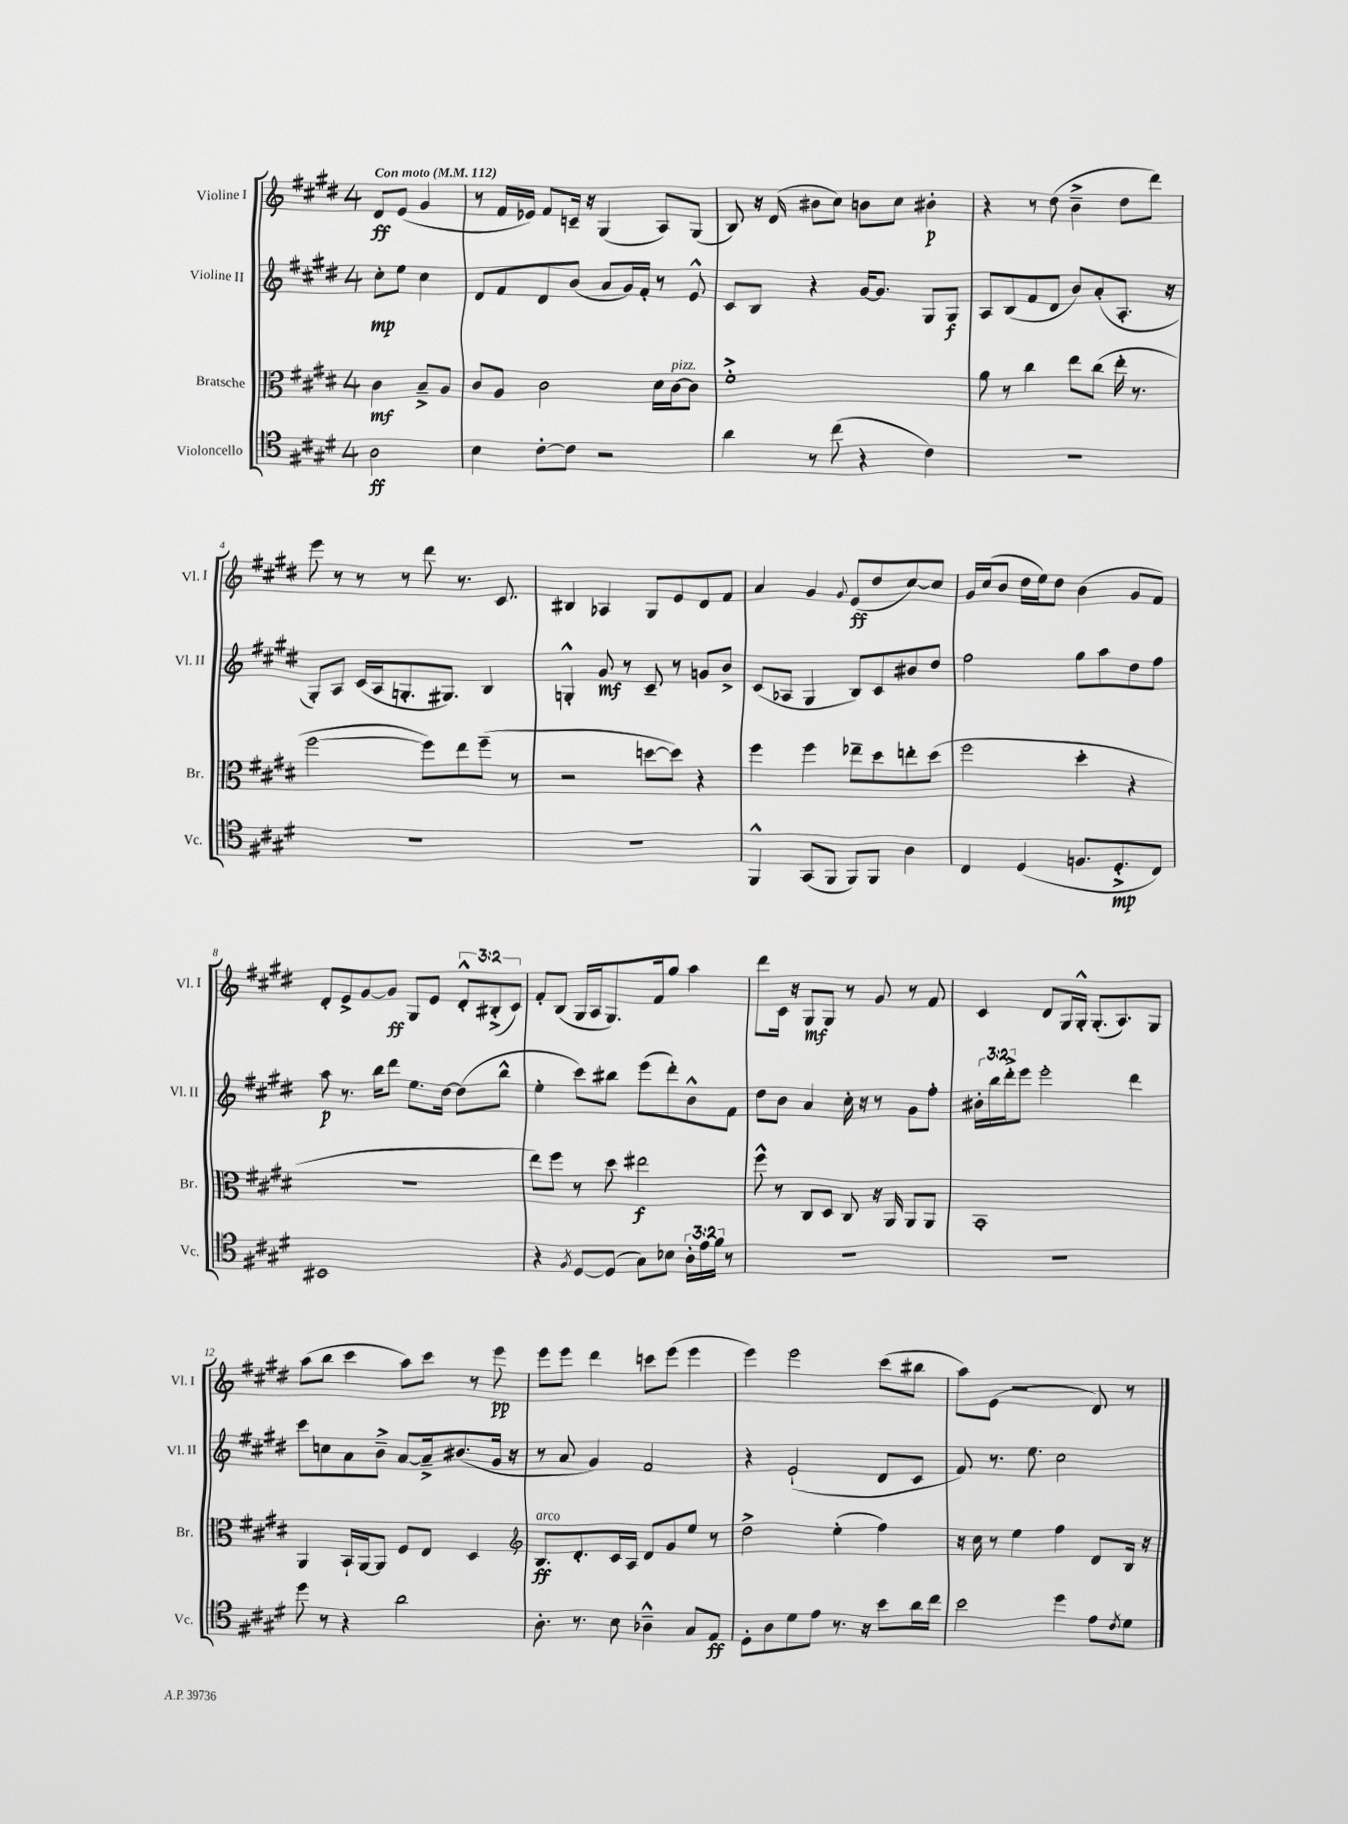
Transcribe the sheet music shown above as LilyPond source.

<<
\new StaffGroup <<
\new Staff = "s0" \with { instrumentName = "Violine I" shortInstrumentName = "Vl. I" } {
    \clef treble \key e \major \once \override Staff.TimeSignature.style = #'single-digit \time 4/4 \override Staff.TupletNumber.text = #tuplet-number::calc-fraction-text \partial 2 \tempo "Con moto" 4 = 112
    dis'8\ff e'8( gis'4 |
    r8 fis'16 ees'16) fis'8 c'16-- r16 gis4( a8) gis8( |
    b8) r16 dis'16( bis'8 cis''8) b'8 cis''8 bis'4-.\p |
    r4 r8 dis''8( b'4---> dis''8 dis'''8) |
    e'''8 r8 r8 r8 dis'''8 r8. cis'8. |
    bis4 aes4 gis8 e'8 dis'8 fis'8 |
    a'4 gis'4 \appoggiatura { gis'8 } e'8\ff( dis''8 cis''8~) cis''8 |
    gis'16 cis''16( b'8 dis''16 e''16) dis''8 b'4( gis'8 fis'8) |
    dis'8-. e'8-> gis'8~ gis'8\ff gis8 e'8 \tuplet 3/2 { dis'8-.-^ bis8-.->( cis'8) } |
    fis'8-. b8( gis16 a16 gis8.) fis'16 gis''8 a''4 |
    dis'''8 cis'16 r16 gis8\mf gis8 r8 gis'8 r8 fis'8 |
    cis'4 dis'8 gis16 gis16-.-^ gis8.-.( a8.) gis8 |
    a''8( b''8 cis'''4 a''8) cis'''8 r8 e'''8\pp |
    e'''8 e'''8 dis'''4 c'''8 e'''8( e'''4 |
    e'''4) e'''2 cis'''8( bis''8 |
    a''8) e'8( r2 dis'8) r8 \bar "|." |
}
\new Staff = "s1" \with { instrumentName = "Violine II" shortInstrumentName = "Vl. II" } {
    \clef treble \key e \major \once \override Staff.TimeSignature.style = #'single-digit \time 4/4 \override Staff.TupletNumber.text = #tuplet-number::calc-fraction-text \partial 2
    cis''8-.\mp e''8 cis''4 |
    dis'8 fis'8 dis'8 b'8( a'8 gis'16) fis'16-. r8 e'8-^ |
    cis'8 b8 r4 gis'16~ gis'8. gis8 gis8\f |
    a8 b8( fis'8 dis'8 b'8) a'8-.( a8.-. r16 |
    gis8-.) a8 cis'16( a16 g8.-. gis8.) b4 |
    g4-.-^ gis'8\mf r8 cis'8-- r8 g'8 b'8-> |
    cis'8( aes8 gis4 b8) cis'8 bis'8 dis''8 |
    fis''2 gis''8 a''8 dis''8 fis''8 |
    a''8\p r8. b''16 dis'''8 e''8. dis''16~ dis''8( b''8-^ |
    e''4-. cis'''8) bis''8 e'''8( dis'''8-.) b'8-^ fis'8 |
    dis''8 b'8 a'4 cis''16-. r16 r8 gis'8 fis''8-. |
    \tuplet 3/2 { bis'16-. b''16 dis'''16-.-> } e'''8 e'''2-. dis'''4 |
    cis'''8 c''8 a'8 b'8---> a'8~ a'16---> bis'8.( gis'16 r16 |
    r8 a'8 gis'4) fis'2 |
    r4 e'2-!( dis'8 cis'8 |
    fis'8) r8. e''8. cis''2 \bar "|." |
}
\new Staff = "s2" \with { instrumentName = "Bratsche" shortInstrumentName = "Br." } {
    \clef alto \key e \major \once \override Staff.TimeSignature.style = #'single-digit \time 4/4 \partial 2
    cis'4\mf b8---> a8 |
    cis'8 a8 cis'2 dis'16 cis'16~^\markup { \italic "pizz." } cis'8 |
    fis'1-.-> |
    a'8 r8 cis''4 e''8 cis''8( e''16-. r8. |
    fis''2~ fis''8) e''8 fis''8--( r8 |
    r2 d''8~ d''8) r4 |
    fis''4 fis''4 ees''8-- dis''8 e''8-. dis''8( |
    fis''2 dis''4-. r4 |
    R1 |
    e''8) fis''8 r8 dis''8 eis''2\f |
    fis''8-^ r8 cis8 dis8 cis8 r16 a,16 a,8 a,8 |
    b,1-. |
    a,4 b,16-! a,16~ a,8 fis8 e8 dis4 |
    \clef treble b8.\ff^\markup { \italic "arco" } dis'8.-. cis'16 a16 dis'8 gis'8 e''8 r8 |
    dis''2-> e''4-.( fis''4) |
    r16 cis''16 r8 e''4 fis''4 dis'8 b16 r16 \bar "|." |
}
\new Staff = "s3" \with { instrumentName = "Violoncello" shortInstrumentName = "Vc." } {
    \clef tenor \key e \major \once \override Staff.TimeSignature.style = #'single-digit \time 4/4 \override Staff.TupletNumber.text = #tuplet-number::calc-fraction-text \partial 2
    a2\ff |
    b4 cis'8~-. cis'8 r2 |
    a'4 r8 cis''8( r4 cis'4) |
    R1 |
    R1 |
    R1 |
    fis,4-^ gis,8( fis,8 fis,8) fis,8 a4 |
    cis4 dis4( f8. dis8.-.->\mp cis8) |
    bis,1 |
    r4 \acciaccatura { fis8 } dis8~ dis8( gis8) bes8 \tuplet 3/2 { a16-. e'16 fis'16 } r8 |
    R1 |
    R1 |
    dis''8 r8 r4 a'2 |
    a8.-. r8. b8 aes4---^ gis8 e8\ff |
    dis8-. a8 dis'8 e'8 r8. r16 b'8 a'16 cis''16 |
    b'2 dis''4 e'8 \acciaccatura { cis'8 } dis'8 \bar "|." |
}
>>
>>
